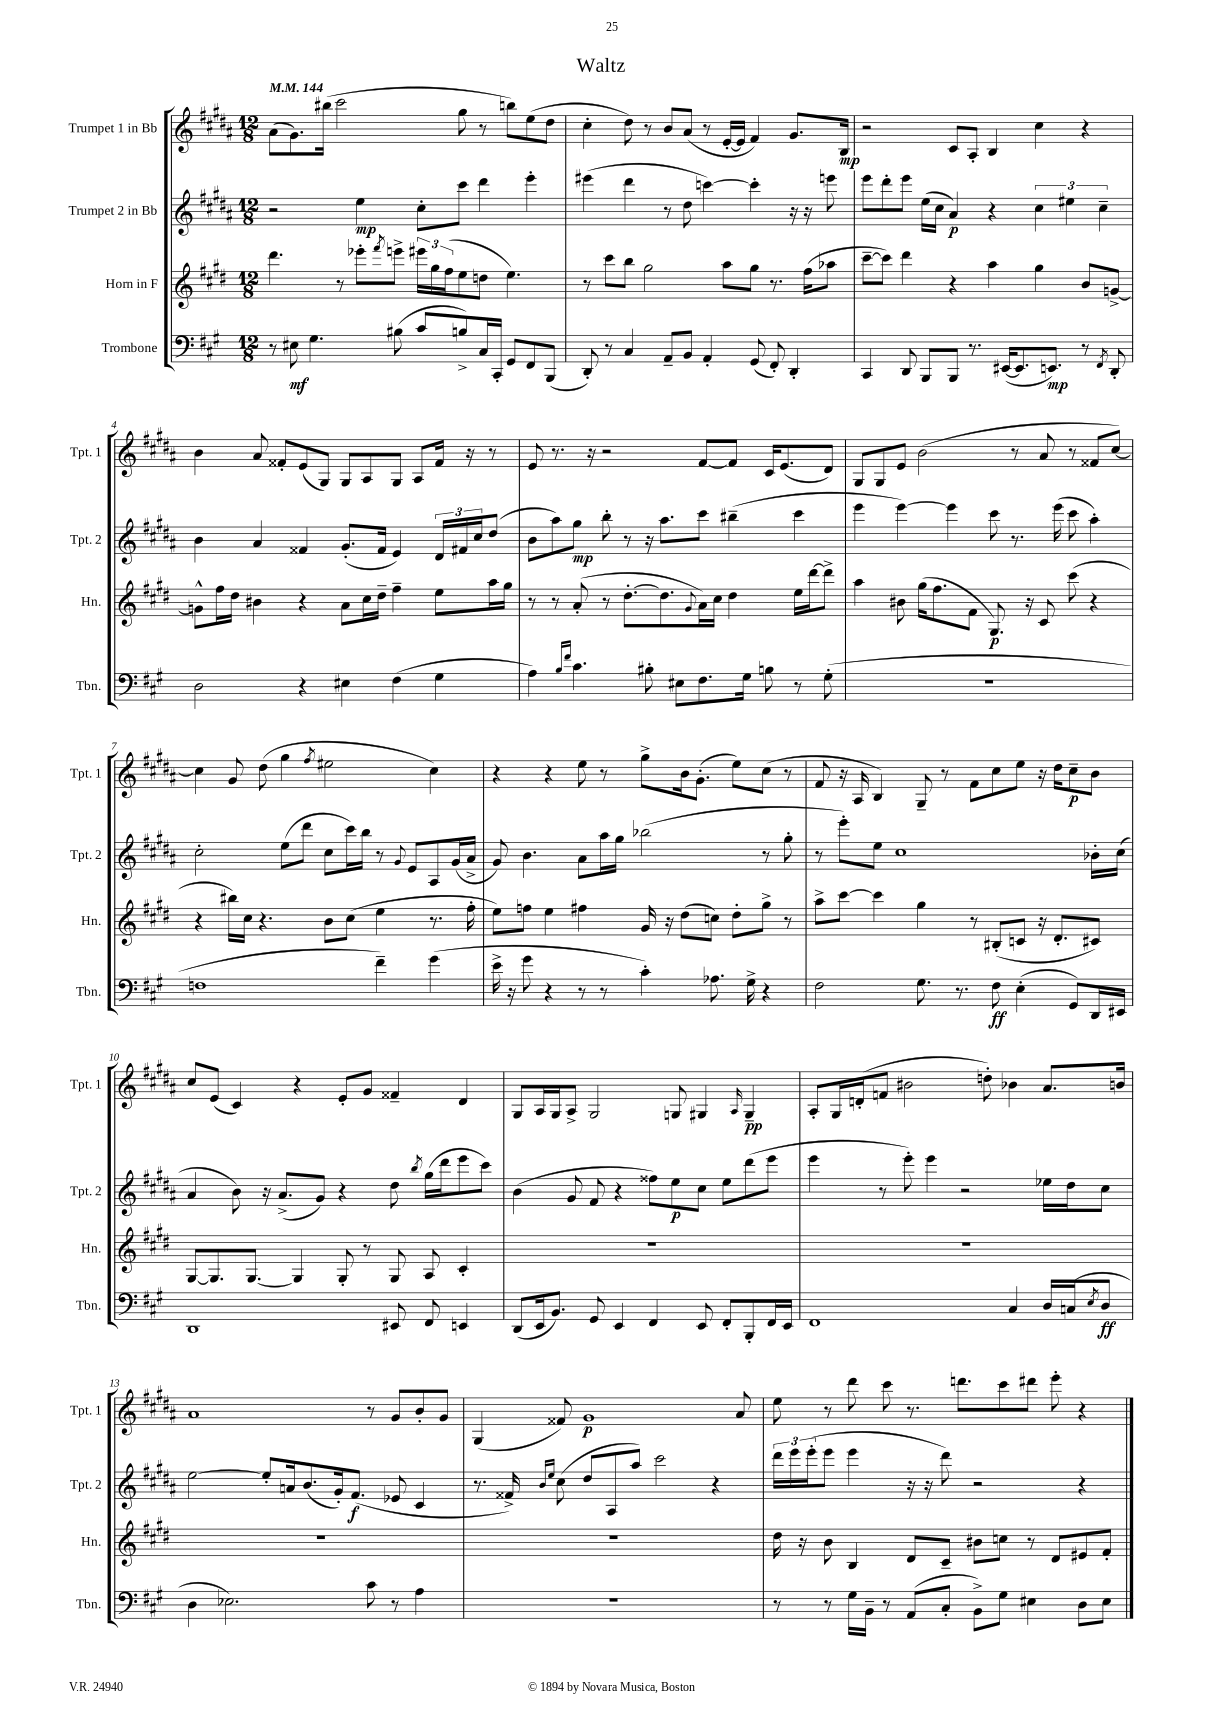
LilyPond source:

\header { title = "Waltz" }
<<
\new StaffGroup <<
\new Staff = "s0" \with { instrumentName = "Trumpet 1 in Bb" shortInstrumentName = "Tpt. 1" } {
    \clef treble \key b \major \numericTimeSignature \time 12/8 \tempo 4 = 144
    ais'8( gis'8.) bis''16( cis'''2 gis''8 r8 b''8) e''8( dis''8 |
    cis''4-. dis''8) r8 b'8 ais'8( r8 e'16~-. e'16 fis'4) gis'8. b16\mp |
    r2 cis'8 ais8-. b4 cis''4 r4 |
    b'4 ais'8 fisis'8-. e'8( gis8) gis8 ais8 gis8 ais8 fisis'16 r16 r8 |
    e'8 r8. r16 r2 fis'8~ fis'8 cis'16 e'8.( dis'8) |
    gis8 gis8 e'8 b'2( r8 ais'8 r8 fisis'8 cis''8~) |
    cis''4 gis'8 dis''8( gis''4 \acciaccatura { fis''8 } eis''2 cis''4) |
    r4 r4 e''8 r8 gis''8-> b'16 gis'8.-.( e''8) cis''8( r8 |
    fis'8 r16 ais16 b4) gis8-- r8 fis'8 cis''8 e''8 r16 dis''16 cis''8--\p b'8 |
    cis''8 e'8( cis'4) r4 e'8-. gis'8 fisis'4-- dis'4 |
    gis8 ais16 gis16 ais8-> gis2 g8 gis4 \grace { ais16 } gis4--\pp |
    ais8-. gis16 d'16-.( f'8 bis'2 d''8-.) bes'4 ais'8. b'16 |
    ais'1 r8 gis'8 b'8-. gis'8 |
    gis4( fisis'8) gis'1\p ais'8 |
    e''8 r8 dis'''8 cis'''8 r8. d'''8. cis'''8 dis'''8 e'''8-. r4 \bar "|." |
}
\new Staff = "s1" \with { instrumentName = "Trumpet 2 in Bb" shortInstrumentName = "Tpt. 2" } {
    \clef treble \key b \major \numericTimeSignature \time 12/8
    r2 e''4\mp cis''8-. cis'''8 dis'''4 e'''4-. |
    eis'''4( dis'''4 r8 dis''8 c'''4~) c'''4-. r16 r16 e'''8 |
    e'''8 dis'''8-. e'''8 e''16( cis''16 ais'4\p) r4 \tuplet 3/2 { cis''4 eis''4 cis''4-- } |
    b'4 ais'4 fisis'4 gis'8.-.( fisis'16 e'4) \tuplet 3/2 { dis'16 fis'16 cis''16 } dis''8( |
    b'8 ais''8) gis''8\mp b''8-. r8 r16 ais''8. cis'''8 bis''4--( cis'''4 |
    e'''4 e'''4~) e'''4 cis'''8 r8. e'''16( cis'''8 ais''4-.) |
    cis''2-. e''8( dis'''8 cis''8 cis'''16) b''16 r8 \appoggiatura { gis'8 } e'8 ais8 gis'16( ais'16-> |
    gis'8) b'4. ais'8 ais''16 gis''16 bes''2( r8 gis''8-. |
    r8 e'''8-.) e''8 cis''1 bes'16-. cis''16( |
    ais'4 b'8) r16 ais'8.->( gis'8) r4 dis''8 \acciaccatura { b''8 } gis''16( dis'''16 e'''8 cis'''8) |
    b'4( gis'8 fis'8 r4 fisis''8) e''8\p cis''8 e''8 dis'''8( e'''8 |
    e'''4 r8 e'''8-.) e'''4 r2 ees''16 dis''16 cis''8 |
    e''2~ e''8-. a'16 b'8.( gis'16-.) fis'8.\f( ees'8 cis'4 |
    r8. fisis'16->) \grace { b'16 e''16 } cis''8( dis''8 ais8 ais''8) cis'''2 r4 |
    \tuplet 3/2 { dis'''16 e'''16 e'''16-.( } e'''8 e'''4 r16 r16 dis'''8) r2 r4 \bar "|." |
}
\new Staff = "s2" \with { instrumentName = "Horn in F" shortInstrumentName = "Hn." } {
    \clef treble \key e \major \numericTimeSignature \time 12/8
    dis'''4. r8 ees'''8-. \acciaccatura { fis'''8 } e'''8-> \tuplet 3/2 { eis'''16 gis''16 fis''16( } e''8 d''8 e''4.) |
    r8 cis'''8 b''8 gis''2 a''8 gis''8 r8. fis''16( aes''8 |
    cis'''8~-- cis'''8) dis'''4 r4 a''4 gis''4 b'8 g'8~-> |
    g'8-^ fis''16 dis''16 bis'4 r4 a'8 cis''16 dis''16-- fis''4-- e''8 a''16 gis''16 |
    r8 r8 a'8-.( r8 dis''8.~-. dis''8. \appoggiatura { gis'8 } a'16) cis''16 dis''4 e''16 dis'''16~ dis'''8-> |
    a''4 bis'8 gis''16( fis''8. fis'8 gis8.\p) r16 cis'8 cis'''8( r4 |
    r4 bis''16) cis''16 r4. b'8 cis''8( e''4 r8. fis''16-. |
    e''8) f''8 e''4 fis''4 gis'16 r16 dis''8( c''8) dis''8-. gis''8-> r8 |
    a''8-> cis'''8~ cis'''4 gis''4 r8 bis8-.( c'8 r16 dis'8.-. cis'8) |
    gis8~ gis8. gis8.~ gis4 gis8-. r8 gis8 a8 cis'4-. |
    R1. |
    R1. |
    R1. |
    R1. |
    dis''16 r16 b'8 b4 dis'8 cis'8-- bis'8 c''8 r8 dis'8 eis'8 fis'8-. \bar "|." |
}
\new Staff = "s3" \with { instrumentName = "Trombone" shortInstrumentName = "Tbn." } {
    \clef bass \key a \major \numericTimeSignature \time 12/8
    r8 eis8\mf gis4. bis8( cis'8 b8->) cis16 cis,16-. gis,8 fis,8 b,,8( |
    d,8-.) r8 cis4 a,8-- b,8 a,4-. gis,8( fis,8-.) d,4-. |
    cis,4 d,8 b,,8 b,,8 r8. eis,16~( eis,8. e,8.\mp) r8 \acciaccatura { fis,8 } d,8-. |
    d2 r4 eis4 fis4( gis4 |
    a4) \grace { b16 fis'16 } cis'4. bis8-. eis8 fis8. gis16 b8 r8 gis8-.( |
    R1. |
    f1 fis'4--) gis'4( |
    e'16-> r16 gis'8 r4 r8 r8 cis'4-.) aes8. gis16-> r4 |
    fis2 gis8. r8. fis8\ff e4-.( gis,8) d,16 eis,16 |
    d,1 eis,8 fis,8 e,4 |
    d,8( e,16 b,8.) gis,8 e,4 fis,4 e,8 fis,8-. b,,8-. fis,16 e,16 |
    fis,1 cis4 d16 c16( \acciaccatura { e8 } d8\ff |
    d4 ees2.) cis'8 r8 a4 |
    R1. |
    r8 r8 gis16 b,16-- r8 a,8( cis8-. b,8->) gis8 eis4 d8 eis8 \bar "|." |
}
>>
>>
